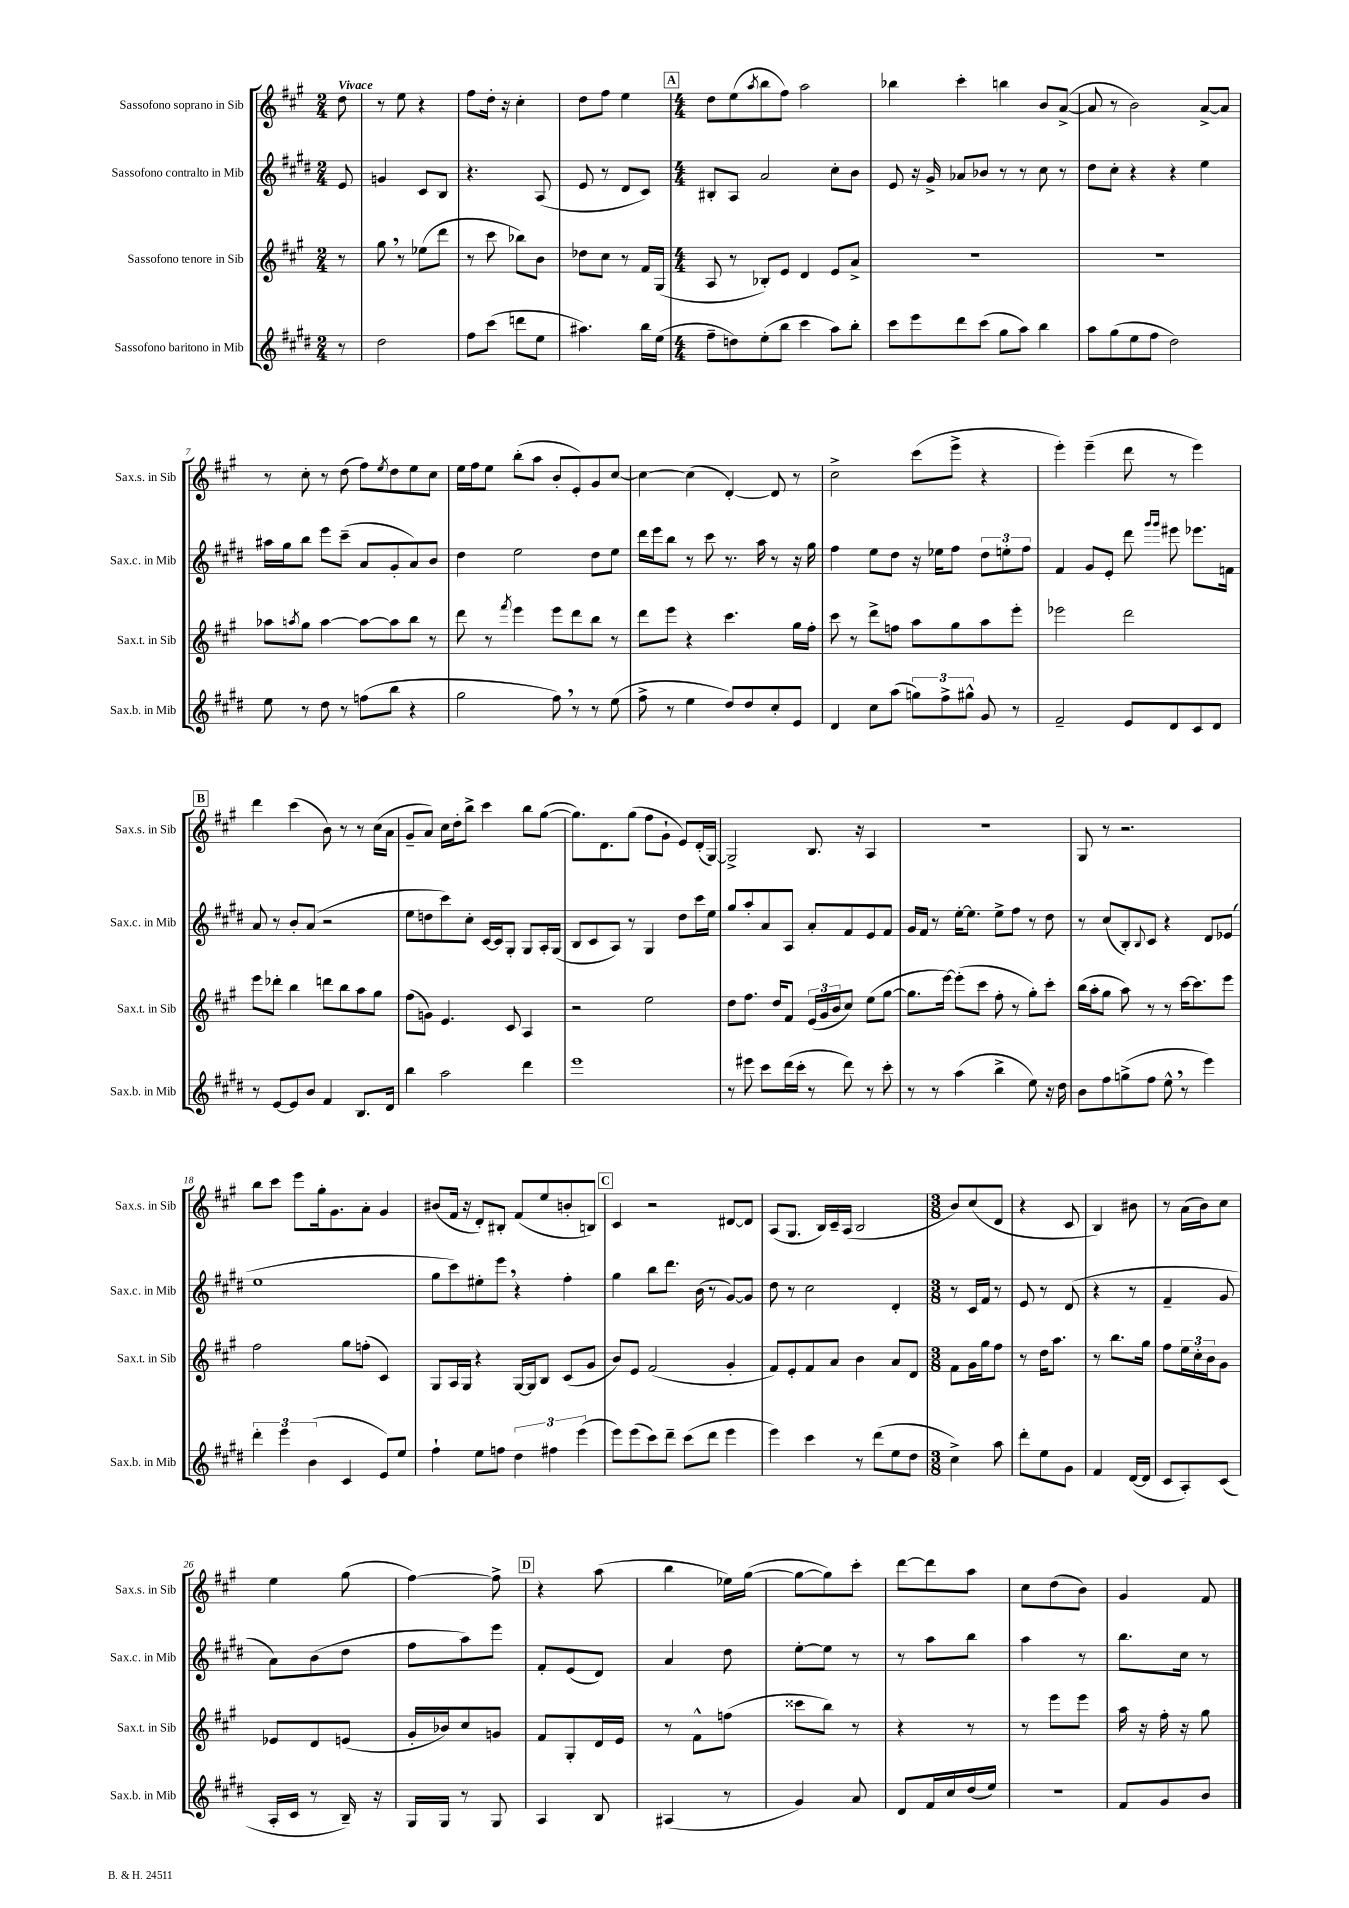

**kern	**kern	**kern	**kern
*part4	*part3	*part2	*part1
*staff4	*staff3	*staff2	*staff1
*I"Sassofono baritono in Mib	*I"Sassofono tenore in Sib	*I"Sassofono contralto in Mib	*I"Sassofono soprano in Sib
*I'Sax.b. in Mib	*I'Sax.t. in Sib	*I'Sax.c. in Mib	*I'Sax.s. in Sib
*clefG2	*clefG2	*clefG2	*clefG2
*k[f#c#g#d#]	*k[f#c#g#]	*k[f#c#g#d#]	*k[f#c#g#]
*M2/4	*M2/4	*M2/4	*M2/4
=	=	=	=
!	!	!	!LO:TX:a:B:t=Vivace
8r	8r	8e/	8dd\
=1	=1	=1	=1
2dd#\	8gg#,\	4gn/	8r
.	8r	.	8ee\
.	(8ee-X\L	8c#/L	4r
.	8ddd\J	8B/J	.
=2	=2	=2	=2
8ff#\L	8r	4.r	8ff#\L
(8ccc#\J	8ccc#\	.	16dd'\Jk
.	.	.	16r
8dddn\L	8bb-X\L)	.	4cc#'\
8ee\J	8b\J	(8A/	.
=3	=3	=3	=3
4.aa#X\)	8dd-X\L	8e/	8dd\L
.	8cc#\J	8r	8ff#\J
.	8r	8d#/L	4ee\
16bb\LL	16f#/LL	8c#/J)	.
(16ee\JJ	(16G#/JJ	.	.
!!LO:REH:place=s1:t=A
=4	=4	=4	=4
*M4/4	*M4/4	*M4/4	*M4/4
8ff#~\L	8A/	8B#X'/L	8dd\L
8ddn\)	8r	8A/J	(8ee\
.	.	.	8qaa/
(8ee'\	8B-X'/L)	2a/	8bb\
8bb\J	8e/J	.	8ff#\J)
4ccc#\	4d/	.	2aa\
8aa\L)	8e/L	8cc#'\L	.
8bb'\J	8a^/J	8b\J	.
=5	=5	=5	=5
8ccc#\L	1r	8e/	4bb-X\
8eee\	.	16r	.
.	.	16g#^/	.
8ddd#\	.	8a-X/L	4ccc#'\
(8ccc#\J	.	8b-X/J	.
8gg#\L	.	8r	4bbn\
8aa\J)	.	8r	.
4bb\	.	8cc#\	8b/L
.	.	8r	([8a^/J
=6	=6	=6	=6
8aa\L	1r	8dd#\L	8a/]
(8gg#\	.	8cc#'\J	8r
8ee\	.	4r	2b\)
8ff#\J	.	.	.
2dd#\)	.	4r	.
.	.	4ee\	[8a^/L
.	.	.	8a/J]
!!LO:LB:g=z
=7	=7	=7	=7
8ee\	8aa-X\L	16aa#X\LL	8r
.	.	16gg#\J	.
.	8qaan/	.	.
8r	8gg#\J	8bb\J	8cc#'\
8dd#\	[4aa\	8eee\L	8r
8r	.	(8ccc#~\J	(8dd\
(8ffn\L	8aa\L_	8a/L	8ff#\L)
.	.	.	8qee/
8bb\J	8aa\]	8g#'/	8dd\
4r	8bb\J	8a/)	8ee\
.	8r	8b/J	8cc#\J
=8	=8	=8	=8
2gg#\	8ddd\	4dd#\	16ee\LL
.	.	.	16ff#\J
.	8r	.	8ee\J
.	8qfff#/	.	.
.	4eee\	2ee\	(8bb'\L
.	.	.	8aa\J
8ff#,\)	8eee\L	.	8b'/L
8r	8ddd\	.	8e'/)
8r	8bb\J	8dd#\L	8g#/
(8ee\	8r	8ee\J	[8cc#/J
=9	=9	=9	=9
8ff#^\	8ddd\L	16ddd#\LL	4cc#\_
.	.	16eee\J	.
8r	8eee\J	8bb\J	.
4ee\	4r	8r	(4cc#\]
.	.	8ccc#\	.
8dd#/L)	4.ccc#\	8.r	[4d'/)
8dd#/	.	.	.
.	.	16aa\	.
8cc#'/	.	8r	8d/]
8e/J	16gg#\LL	16r	8r
.	16ff#'\JJ	16gg#\	.
=10	=10	=10	=10
4d#/	8ccc#\	4ff#\	2cc#^\
.	8r	.	.
8cc#\L	8ddd^\L	8ee\L	.
(8aa\J	8ffn\J	8dd#\J	.
12ggn\L)	8aa\L	16r	(8ccc#\L
.	.	16ee-X\KL	.
12ff#^\	.	.	.
.	8gg#\	8ff#\J	8eee^\J
12gg#X^^\J	.	.	.
8g#/	8aa\	12dd#\L	4r
.	.	12een'\	.
8r	8eee'\J	.	.
.	.	12ff#\J	.
=11	=11	=11	=11
2f#~/	2eee-X\	4f#/	4eee'\)
.	.	8g#/L	(4eee~\
.	.	8e'/J	.
8e/L	2ddd\	8ddd#\	8ddd\
.	.	16qqggg#/LL	.
.	.	16qqggg#/JJ	.
8d#/	.	8eee#X\	8r
8c#/	.	8.eee-X\L	4eee\)
8d#/J	.	.	.
.	.	16fn\Jk	.
!!LO:LB:g=z
!!LO:REH:place=s1:t=B
=12	=12	=12	=12
8r	8eee\L	8a/	4ddd\
[8e/L	8ddd-X'\J	8r	.
8e/]	4bb\	8b'/L	(4ccc#\
8b/J	.	(8a/J	.
4f#/	8dddn\L	2r	8b\)
.	8bb\	.	8r
8.B/L	8aa\	.	8r
.	8gg#\J	.	(16cc#\LL
16d#/Jk	.	.	16a\JJ
=13	=13	=13	=13
4bb\	(8ff#\L	8ee\L	8g#~/L
.	8gn\J)	8ddn\	8a/J)
2aa\	4.e/	8ccc#\)	16cc#\LL
.	.	.	16dd'\J
.	.	8cc#'\J	8bb^\J
.	.	[16c#/LL	4ccc#\
.	.	16c#/J]	.
.	8c#/	8G#'/J	.
4ddd#\	4A/	8G#/L	8bb\L
.	.	16A'/L	([8gg#\J
.	.	(16G#/JJ	.
=14	=14	=14	=14
1eee	2r	8B/L	8.gg#\L])
.	.	8c#/	.
.	.	.	8.d\
.	.	8A/J)	.
.	.	8r	(8gg#\J
.	2ee\	4G#/	8ff#\L
.	.	.	8g#`\J
.	.	8dd#\L	8e/L)
.	.	16ccc#\L	(16d'/L
.	.	16ee\JJ	[16G#/JJ)
=15	=15	=15	=15
8r	8dd\L	8gg#/L	2G#^/]
8eee#X\	8.ff#\J	8aa'/	.
8ccc#\L	.	8a/	.
.	16dd/KL	.	.
(16ddd#\L	8f#/J	8A/J	.
16ccc#'\JJ	.	.	.
8r	(24e/LL	8a'/L	8.B/
.	24g#/	.	.
.	24b/J	.	.
8ddd#\)	8cc#/J)	8f#/	.
.	.	.	16r
8r	(8ee\L	8e/	4A/
8ccc#'\	[8gg#\J	8f#/J	.
=16	=16	=16	=16
8r	8.gg#\L]	16g#/LL	1r
.	.	16f#/JJ	.
8r	.	8r	.
.	[16eee\Jk)	.	.
(4aa\	(8eee'\L]	[16ee'\KL	.
.	.	8.ee\J]	.
.	8ccc#\J	.	.
4bb^\	8ff#'\	8ee^\L	.
.	8r	8ff#\J	.
8ee\)	8gg#'\L)	8r	.
16r	8ccc#'\J	8dd#\	.
16dd#\	.	.	.
=17	=17	=17	=17
8b\L	(16bb\LL	8r	8G#/
.	16aa'\J	.	.
8ff#\	8gg#\J	(8cc#/L	8r
(8ggn^\	8aa\)	8B'/)	2.r
.	.	8qqB/	.
8ff#\J	8r	8c#/J	.
8ee^^,\	8r	4r	.
8r	[16ccc#\KL	.	.
.	8.ccc#\]	.	.
4eee\)	.	8d#/L	.
.	8eee\J	(8e-X/J	.
!!LO:LB:g=z
=18	=18	=18	=18
6ddd#'\	2ff#\	1ee	8bb\L
.	.	.	8ccc#\J
6eee\	.	.	.
.	.	.	8eee\L
(6b\	.	.	.
.	.	.	16gg#'\k
.	.	.	8.g#\
4c#/	8gg#\L	.	.
.	(8ffn'\J	.	8a'\J
8e/L)	4c#/)	.	4g#/
8ee/J	.	.	.
=19	=19	=19	=19
4ff#`\	8G#/L	8gg#\L	(8b#X/L
.	16A/L	8ccc#\)	16f#/Jk
.	16G#/JJ	.	16r
8ee\L	4r	8ee#X'\	8d'/L)
8ffn\J	.	8eee,\J	8B#X'/J
6dd#\	[16G#/LL	4r	(8f#/L
.	16G#/J]	.	.
.	8B/J	.	8ee/
6ff#X\	.	.	.
.	(8c#/L	4ff#'\	8bn'/
(6eee\	.	.	.
.	8g#/J	.	8Bn/J)
!!LO:REH:place=s1:t=C
=20	=20	=20	=20
8eee\L)	8b/L)	4gg#\	4c#/
(8eee\	8e/J	.	.
8ccc#\)	(2f#/	8bb\L	2r
8ddd#~\J	.	8.ddd#\J	.
(8ccc#\L	.	.	.
.	.	(16b\	.
8ddd#\J	.	8r	.
4eee\	4g#'/	[8g#/L)	[8d#X/L
.	.	8g#/J]	8d#/J]
=21	=21	=21	=21
4eee\)	8f#/L)	8dd#\	(8A/L
.	8e'/	8r	8.G#/J
4ccc#\	8f#/	2cc#\	.
.	.	.	16B/LL)
.	8a/J	.	16c#~/
.	.	.	(16A/JJ
8r	4b\	.	2B/
(8ddd#\L	.	.	.
8ee\	8a/L	4d#'/	.
8dd#\J	8d/J	.	.
=22	=22	=22	=22
*M3/8	*M3/8	*M3/8	*M3/8
4cc#^\)	8f#\L	8r	8b/L)
.	16g#\L	16c#/LL	(8cc#/
.	16gg#\J	16f#/JJ	.
8aa\	8ff#\J	8r	8d/J
=23	=23	=23	=23
8ddd#'\L	8r	8e/	4r
8ee\	16dd\KL	8r	.
.	8.aa\J	.	.
8g#\J	.	(8d#/	8c#/
=24	=24	=24	=24
4f#/	8r	4r	4B/)
.	8.bb\L	.	.
([16d#/LL	.	8r	8b#X\
16d#/JJ]	16gg#\Jk	.	.
=25	=25	=25	=25
8c#/L	8ff#\L	4f#~/	8r
8A'/)	24ee\L	.	(16a\LL
.	24cc#'\	.	.
.	.	.	16b\J)
.	24b\J	.	.
(8c#/J	8g#\J	8g#/	8cc#\J
!!LO:LB:g=z
=26	=26	=26	=26
16A'/LL	8e-X/L	8a\L)	4ee\
16c#/JJ	.	.	.
8r	8d/	(8b\	.
16B~/)	(8en/J	8dd#\J	(8gg#\
16r	.	.	.
=27	=27	=27	=27
16G#/LL	16g#'/LL	8ff#\L	[4ff#\)
16G#/JJ	16b-X/J)	.	.
8r	8cc#/	8aa\)	.
8G#/	8gn/J	8eee\J	8ff#^\]
!!LO:REH:place=s1:t=D
=28	=28	=28	=28
4A/	8f#/L	8f#'/L	4r
.	8G#'/	(8e/	.
8B/	16d/L	8d#/J)	(8aa\
.	16e/JJ	.	.
=29	=29	=29	=29
(4A#X/	8r	4a/	4bb\
.	8f#^^\L	.	.
8r	(8ffn\J	8dd#\	16ee-X\LL)
.	.	.	([16gg#\JJ
=30	=30	=30	=30
4g#/)	8ccc##X\L	[8ee'\L	8gg#\L_
.	8bb\J)	8ee\J]	8gg#\])
8a/	8r	8r	8ccc#'\J
=31	=31	=31	=31
8d#/L	4r	8r	[8ddd\L
16f#/L	.	8aa\L	8ddd\]
16cc#/	.	.	.
(16dd#/	8r	8bb\J	8aa\J
16ee/JJ)	.	.	.
=32	=32	=32	=32
4.r	8r	4aa\	8cc#\L
.	8eee\L	.	(8dd\
.	8eee\J	8r	8b\J)
=33	=33	=33	=33
8f#/L	16aa\	8.bb\L	4g#/
.	16r	.	.
8g#/	16ff#'\	.	.
.	16r	16cc#\Jk	.
8b/J	8gg#\	8r	8f#/
==	==	==	==
*-	*-	*-	*-
